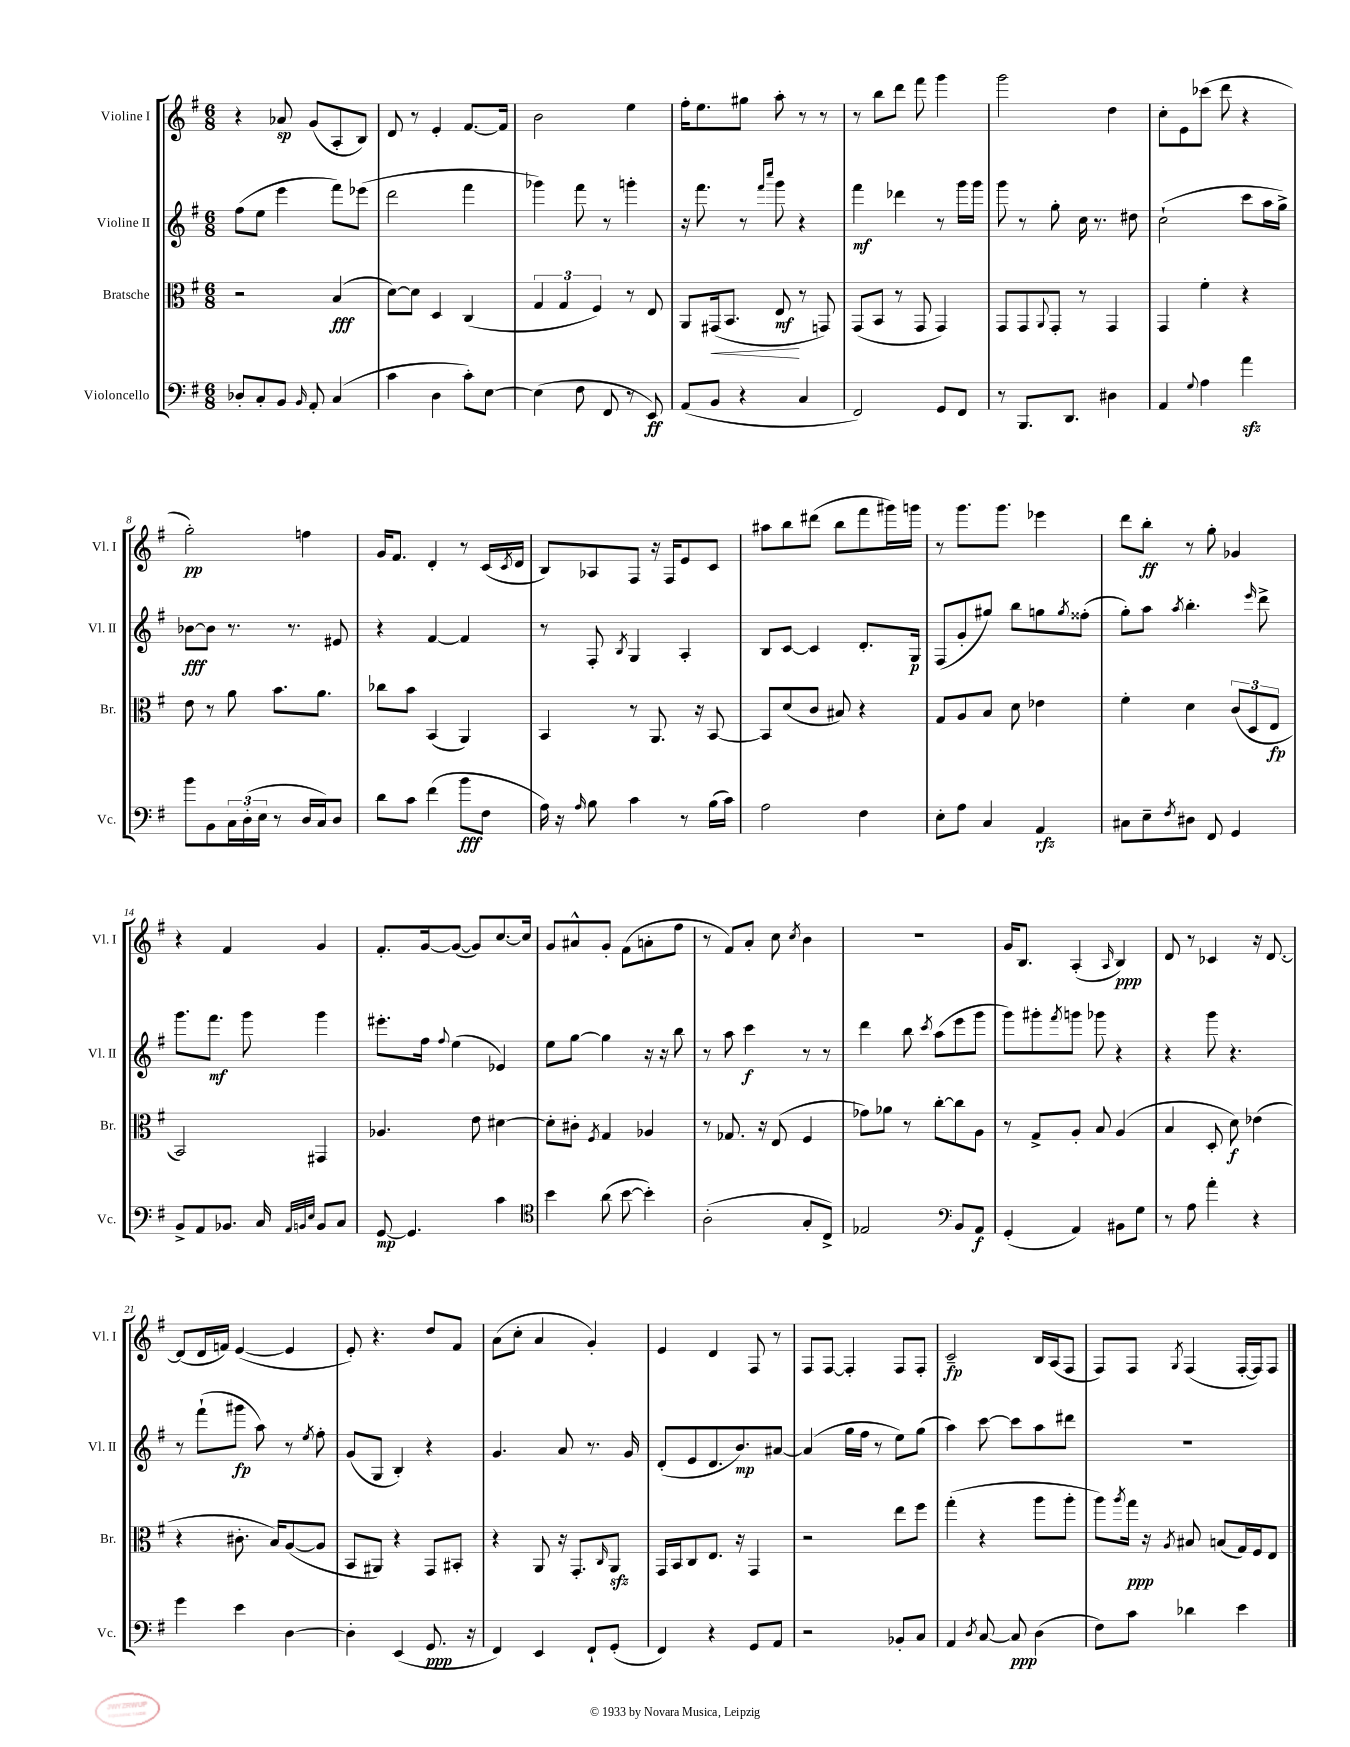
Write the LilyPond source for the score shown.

<<
\new StaffGroup <<
\new Staff = "s0" \with { instrumentName = "Violine I" shortInstrumentName = "Vl. I" } {
    \clef treble \key g \major \numericTimeSignature \time 6/8
    r4 aes'8\sp g'8( a8-. b8) |
    d'8 r8 e'4-. fis'8.~ fis'16 |
    b'2 e''4 |
    fis''16-. e''8. gis''8 a''8-. r8 r8 |
    r8 b''8 d'''8 fis'''8 g'''4 |
    g'''2 d''4 |
    c''8-. e'8 ces'''8( d'''8 r4 |
    g''2-.\pp) f''4 |
    g'16 fis'8. d'4-. r8 c'16( \acciaccatura { c'8 } d'16 |
    b8) aes8 fis8 r16 fis16 e'8 c'8 |
    ais''8 b''8 dis'''8( b''8 fis'''8 gis'''16) g'''16 |
    r8 g'''8. g'''8. ees'''4 |
    d'''8 b''8-.\ff r8 g''8-. ges'4 |
    r4 fis'4 g'4 |
    fis'8.-. g'16~ g'8~( g'8) c''8.~ c''16 |
    g'8 ais'8-^ g'8-. fis'8( a'8-. fis''8 |
    r8 fis'8) a'8-. c''8 \acciaccatura { c''8 } b'4 |
    R2. |
    g'16 b8. a4-.( \grace { a16 } b4\ppp) |
    d'8 r8 ces'4 r16 d'8.~ |
    d'8( d'16 f'16) e'4~( e'4 |
    e'8-.) r4. d''8 fis'8 |
    a'8( c''8-. a'4 g'4-.) |
    e'4 d'4 fis8 r8 |
    fis8 fis8~ fis4-. fis8 fis8-. |
    c'2--\fp b16 a16( fis8 |
    fis8) fis8 \acciaccatura { g8 } fis4( fis16~-. fis16) fis8 \bar "|." |
}
\new Staff = "s1" \with { instrumentName = "Violine II" shortInstrumentName = "Vl. II" } {
    \clef treble \key g \major \numericTimeSignature \time 6/8
    fis''8( e''8 e'''4 fis'''8) ees'''8( |
    d'''2 fis'''4 |
    ges'''4) fis'''8 r8 g'''4-. |
    r16 fis'''8. r8 \grace { fis'''16 c''''16 } g'''8 r4 |
    fis'''4\mf des'''4 r8 g'''16 g'''16 |
    g'''8 r8 g''8-. c''16 r8. dis''8 |
    c''2-!( c'''8 a''16 g''16->) |
    bes'8~\fff bes'8 r8. r8. eis'8 |
    r4 fis'4~ fis'4 |
    r8 fis8-. \acciaccatura { b8 } g4 a4-. |
    b8 c'8~ c'4 d'8.-. g16\p |
    fis8( g'8-. gis''8) b''8 g''8 \acciaccatura { g''8 } fisis''8-.( |
    g''8-.) a''8 \acciaccatura { a''8 } b''4.-. \grace { e'''16 } d'''8-> |
    g'''8. fis'''8.\mf g'''8 g'''4 |
    eis'''8.-. fis''16 \appoggiatura { fis''8 } e''4( ees'4) |
    e''8 g''8~ g''4 r16 r16 b''8 |
    r8 a''8 c'''4\f r8 r8 |
    d'''4 b''8 \acciaccatura { c'''8 } a''8( e'''8 g'''8 |
    g'''8) gis'''8-. \acciaccatura { fis'''8 } g'''8 ges'''8 r4 |
    r4 g'''8 r4. |
    r8 fis'''8-!( gis'''8\fp a''8) r8 \acciaccatura { e''8 } fis''8-. |
    g'8( g8 b4-.) r4 |
    g'4. a'8 r8. g'16 |
    d'8-.( e'8 d'8. b'8.\mp) ais'8~ |
    ais'4( g''16 fis''16 r8 e''8) g''8( |
    a''4) c'''8~ c'''8 a''8 dis'''8 |
    R2. \bar "|." |
}
\new Staff = "s2" \with { instrumentName = "Bratsche" shortInstrumentName = "Br." } {
    \clef alto \key g \major \numericTimeSignature \time 6/8
    r2 b4\fff( |
    d'8~) d'8 d4 c4( |
    \tuplet 3/2 { g4 g4 fis4) } r8 e8 |
    a,8 gis,16\<( b,8. e8\mf\! r8 g,8) |
    g,8( b,8 r8 g,8 g,4) |
    g,8 g,8 \appoggiatura { a,8 } g,8-. r8 g,4 |
    g,4 fis'4-. r4 |
    e'8 r8 a'8 b'8. a'8. |
    ces''8 b'8 b,4( a,4) |
    b,4 r8 a,8. r16 b,8~ |
    b,8 d'8( c'8 bis8) r4 |
    g8 a8 b8 d'8 ees'4 |
    fis'4-. d'4 \tuplet 3/2 { c'8( d8 e8\fp } |
    b,2) gis,4 |
    aes4. e'8 dis'4~ |
    dis'8-. cis'8-. \acciaccatura { fis8 } g4 aes4 |
    r8 ges8. r16 e8( fis4 |
    ges'8) aes'8 r8 c''8~-. c''8 a8 |
    r8 g8-> a8-. b8 a4( |
    b4 d8-. d'8\f) ees'4( |
    r4 cis'8.-. b16) a8~( a8 |
    b,8 ais,8) r4 g,8 bis,8-. |
    r4 a,8 r16 g,8.-. \grace { c16 } a,8\sfz |
    g,16 b,16 c8 e8. r16 g,4 |
    r2 e''8 fis''8 |
    g''4-.( r4 a''8 a''8-. |
    a''8) \acciaccatura { a''8 } g''16\ppp r16 \acciaccatura { a8 } bis8 b8( g16) fis16 e8 \bar "|." |
}
\new Staff = "s3" \with { instrumentName = "Violoncello" shortInstrumentName = "Vc." } {
    \clef bass \key g \major \numericTimeSignature \time 6/8
    des8-. c8-. b,8 \grace { b,16 } a,8-. c4( |
    c'4 d4 c'8-.) e8~ |
    e4( fis8 fis,8 r8 e,8\ff) |
    a,8( b,8 r4 c4 |
    fis,2) g,8 fis,8 |
    r8 b,,8. d,8. dis4 |
    a,4 \appoggiatura { g8 } a4 a'4\sfz |
    b'8 b,8 \tuplet 3/2 { c16 d16-.( e16 } r8 d16 c16) d8 |
    d'8 c'8 fis'4( b'8\fff fis8 |
    a16) r16 \grace { a16 } b8 c'4 r8 b16( c'16) |
    a2 fis4 |
    e8-. a8 c4 a,4\rfz |
    cis8 e8-- \acciaccatura { fis8 } dis8 fis,8 g,4 |
    b,8-> a,8 bes,8. c16 \grace { a,32 b,32 e32 } b,8 c8 |
    g,8~\mp g,4. c'4 |
    \clef tenor b'4 a'8( b'8~ b'4-.) |
    a2-.( g8-. c8->) |
    ees2 \clef bass b,8 a,8\f |
    g,4-.( a,4) bis,8 g8 |
    r8 a8 a'4-. r4 |
    g'4 e'4 d4~ |
    d4-. e,4( g,8.\ppp r16 |
    fis,4) e,4 fis,8-! g,8-.( |
    fis,4) r4 g,8 a,8 |
    r2 bes,8-. c8 |
    a,4 \acciaccatura { d8 } c8~ c8\ppp d4( |
    fis8) c'8 des'4 e'4 \bar "|." |
}
>>
>>
